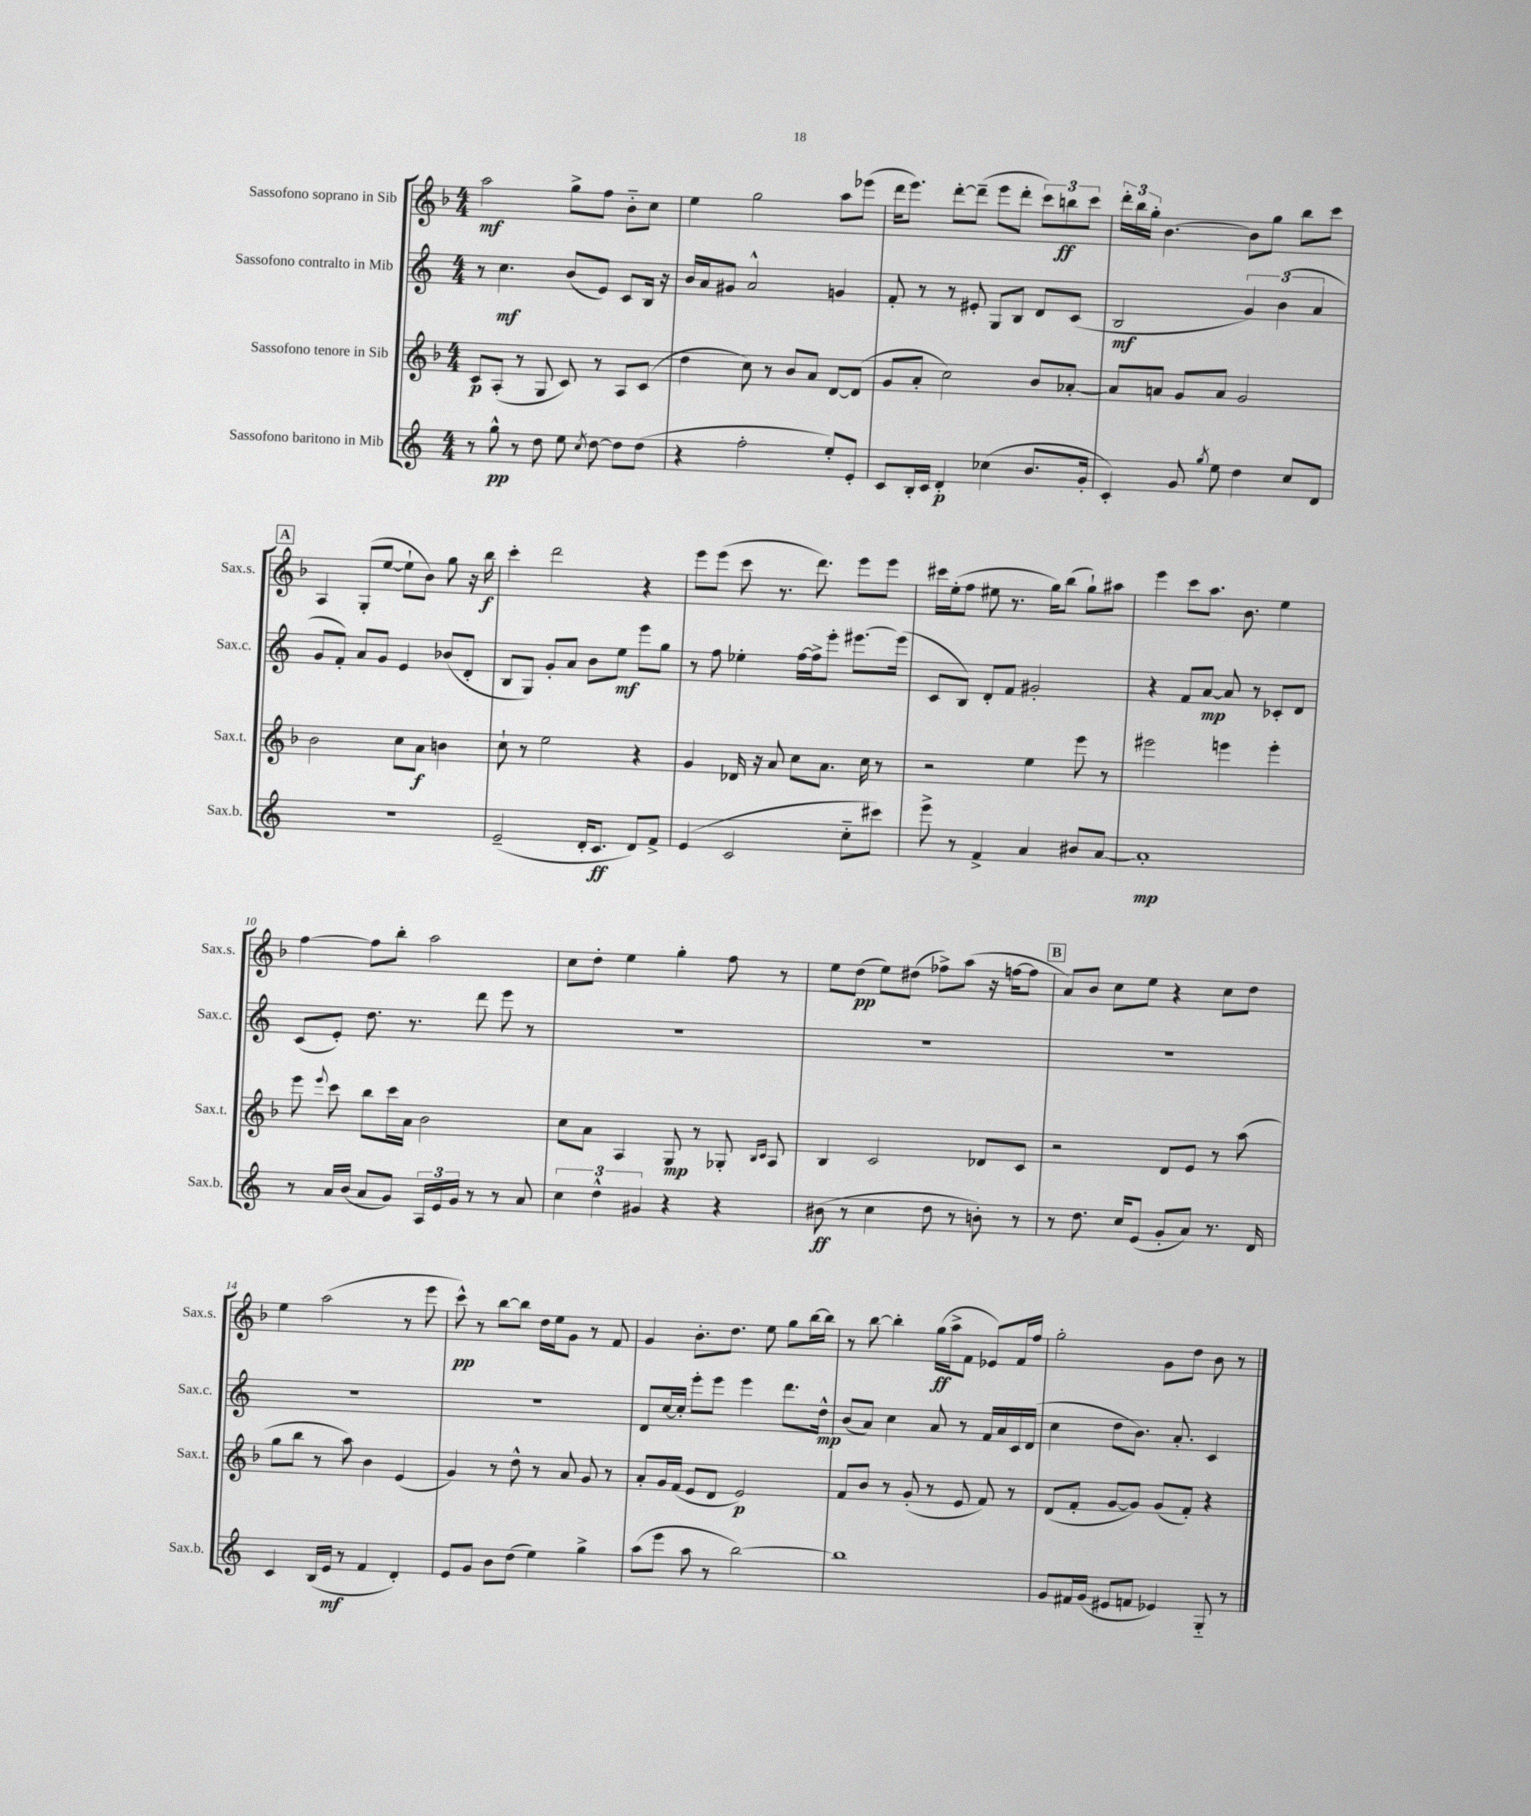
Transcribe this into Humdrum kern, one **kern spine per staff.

**kern	**dynam	**kern	**dynam	**kern	**dynam	**kern	**dynam
*part4	*part4	*part3	*part3	*part2	*part2	*part1	*part1
*staff4	*staff4	*staff3	*staff3	*staff2	*staff2	*staff1	*staff1
*I"Sassofono baritono in Mib	*	*I"Sassofono tenore in Sib	*	*I"Sassofono contralto in Mib	*	*I"Sassofono soprano in Sib	*
*I'Sax.b.	*	*I'Sax.t.	*	*I'Sax.c.	*	*I'Sax.s.	*
*clefG2	*	*clefG2	*	*clefG2	*	*clefG2	*
*k[]	*	*k[b-]	*	*k[]	*	*k[b-]	*
*M4/4	*	*M4/4	*	*M4/4	*	*M4/4	*
=1	=1	=1	=1	=1	=1	=1	=1
8r	.	8c/L	p	8r	.	2aa\	mf
8gg^^\	pp	(8A'/J	.	4.cc\	mf	.	.
8r	.	8r	.	.	.	.	.
8dd\	.	8G/	.	.	.	.	.
8ee\	.	8c/)	.	(8b/L	.	8gg^\L	.
8qcc/	.	.	.	.	.	.	.
[8dd\	.	8r	.	8e/J)	.	8ff\J	.
8dd\L]	.	8A/L	.	8c/L	.	8b-\L	.
(8dd\J	.	(8c/J	.	16B/Jk	.	8cc\J	.
.	.	.	.	16r	.	.	.
=2	=2	=2	=2	=2	=2	=2	=2
4r	.	4dd\	.	16b/LL	.	4ee\	.
.	.	.	.	16a/J	.	.	.
.	.	.	.	8g#X/J	.	.	.
2ff'\	.	8cc\)	.	2a^^/	.	2gg\	.
.	.	8r	.	.	.	.	.
.	.	8b-/L	.	.	.	.	.
.	.	8a/J	.	.	.	.	.
8ee'/L)	.	[8d/L	.	4gn/	.	8aa\L	.
8e'/J	.	(8d/J]	.	.	.	(8eee-X\J	.
=3	=3	=3	=3	=3	=3	=3	=3
8c/L	.	8g/L	.	8f'/	.	16ddd\KL	.
.	.	.	.	.	.	8.eee\J)	.
16B'/L	.	8a'/J	.	8r	.	.	.
16c/JJ	.	.	.	.	.	.	.
4d'/	p	2cc\)	.	8r	.	[8ddd'\L	.
.	.	.	.	8e#X'/	.	(8ddd~\J]	.
(4cc-X\	.	.	.	8G/L	.	8eee\L	.
.	.	.	.	8B/J	.	8ddd'\J	.
8.b/L	.	8b-/L	.	8d/L	.	12ccc\L)	.
.	.	.	.	.	.	12bbn\	ff
.	.	[8a-X'/J	.	(8c/J	.	.	.
.	.	.	.	.	.	12ccc\J	.
16g'/Jk	.	.	.	.	.	.	.
=4	=4	=4	=4	=4	=4	=4	=4
4c'/)	.	8a-/L]	.	2B/	mf	24ddd'\LL	.
.	.	.	.	.	.	24bb-\	.
.	.	.	.	.	.	24gg'\JJ	.
.	.	8an/J	.	.	.	[4.b-\	.
8g/	.	8g/L	.	.	.	.	.
8qgg/	.	.	.	.	.	.	.
8ee\	.	8a/J	.	.	.	.	.
4dd\	.	2g/	.	6g/)	.	8b-\L]	.
.	.	.	.	.	.	8gg\J	.
.	.	.	.	(6b\	.	.	.
8cc/L	.	.	.	.	.	8bb-\L	.
.	.	.	.	6a/	.	.	.
8d/J	.	.	.	.	.	8ccc\J	.
!!LO:LB:g=z
!!LO:REH:place=s1:t=A
=5	=5	=5	=5	=5	=5	=5	=5
1r	.	2b-\	.	8g/L	.	4A/	.
.	.	.	.	8f'/J)	.	.	.
.	.	.	.	8a/L	.	(8G'/L	.
.	.	.	.	8g/J	.	[8ee/J	.
.	.	8cc\L	.	4e/	.	8ee`\L]	.
.	.	8a\J	f	.	.	8b-\J)	.
.	.	4bn\	.	(8b-X/L	.	8gg\	.
.	.	.	.	8d'/J	.	16r	.
.	.	.	.	.	.	16bb-\	f
=6	=6	=6	=6	=6	=6	=6	=6
(2e~/	.	8cc`\	.	8B/L	.	4ccc'\	.
.	.	8r	.	8G/J)	.	.	.
.	.	2ee\	.	8g'/L	.	2ddd\	.
.	.	.	.	8a/J	.	.	.
16d'/KL	.	.	.	8b\L	.	.	.
8.c/J	ff	.	.	.	.	.	.
.	.	.	.	8ee\J	mf	.	.
8d/L)	.	4r	.	8eee\L	.	4r	.
8f^/J	.	.	.	8gg\J	.	.	.
=7	=7	=7	=7	=7	=7	=7	=7
(4e/	.	4g/	.	8r	.	8eee\L	.
.	.	.	.	8ff\	.	(8eee\J	.
2c/	.	16d-X/	.	4ee-X'\	.	8ccc\	.
.	.	16r	.	.	.	.	.
.	.	8a/	.	.	.	8.r	.
.	.	8cc\L	.	[16ff\LL	.	.	.
.	.	.	.	16ff^\J]	.	8.ddd\)	.
.	.	8.a\J	.	8eee'\J	.	.	.
8cc\L	.	.	.	[8.eee#X\L	.	8eee\L	.
.	.	16cc\	.	.	.	.	.
8ccc#X\J)	.	8r	.	.	.	8eee\J	.
.	.	.	.	(16eee#\Jk]	.	.	.
=8	=8	=8	=8	=8	=8	=8	=8
8eee^\	.	2r	.	8c/L	.	16ccc#X\LL	.
.	.	.	.	.	.	(16ee'\J	.
8r	.	.	.	8B/J)	.	8ff\J	.
4f^/	.	.	.	8d'/L	.	8ee#X\	.
.	.	.	.	8f/J	.	8.r	.
4a/	.	4ee\	.	2g#X'/	.	.	.
.	.	.	.	.	.	16gg\KL)	.
.	.	.	.	.	.	(8bb-\J	.
8b#X/L	.	8eee\	.	.	.	8gg`\L)	.
[8a/J	.	8r	.	.	.	8aa#X\J	.
=9	=9	=9	=9	=9	=9	=9	=9
1a']	mp	2eee#X\	.	4r	.	4eee\	.
.	.	.	.	8f/L	.	8ccc\L	.
.	.	.	.	[8a/J	mp	8.aa\J	.
.	.	4eeen\	.	8a/]	.	.	.
.	.	.	.	.	.	8.b-\	.
.	.	.	.	8r	.	.	.
.	.	4eee'\	.	8c-X'/L	.	4ee\	.
.	.	.	.	8d/J	.	.	.
!!LO:LB:g=z
=10	=10	=10	=10	=10	=10	=10	=10
8r	.	8eee\	.	(8c/L	.	[4ff\	.
.	.	8qqeee/	.	.	.	.	.
16a/LL	.	8ccc\	.	8e'/J)	.	.	.
(16b/JJ	.	.	.	.	.	.	.
8a/L	.	8bb-\L	.	8.dd\	.	8ff\L]	.
8g/J)	.	16ccc\L	.	.	.	8bb-'\J	.
.	.	16a\JJ	.	8.r	.	.	.
24A/LL	.	2b-\	.	.	.	2aa\	.
24e/	.	.	.	.	.	.	.
24g/JJ	.	.	.	.	.	.	.
8r	.	.	.	8ddd\	.	.	.
8r	.	.	.	8eee\	.	.	.
8a/	.	.	.	8r	.	.	.
=11	=11	=11	=11	=11	=11	=11	=11
6cc\	.	8cc\L	.	1r	.	8cc\L	.
.	.	8a\J	.	.	.	8dd'\J	.
6dd^^\	.	.	.	.	.	.	.
.	.	4A/	.	.	.	4ee\	.
6g#X/	.	.	.	.	.	.	.
4r	.	8G/	mp	.	.	4gg'\	.
.	.	8r	.	.	.	.	.
4r	.	8G-X'/	.	.	.	8ff\	.
.	.	16qqB-/LL	.	.	.	.	.
.	.	16qqc/JJ	.	.	.	.	.
.	.	8A/	.	.	.	8r	.
=12	=12	=12	=12	=12	=12	=12	=12
(8b#X\	ff	4B-/	.	1r	.	8ee\L	.
8r	.	.	.	.	.	(8dd\J	pp
4cc\	.	2c/	.	.	.	8ee\L)	.
.	.	.	.	.	.	(8dd#X\J	.
8dd\	.	.	.	.	.	8ff-X^\L)	.
8r	.	.	.	.	.	(8aa\J	.
8bn'\)	.	8d-X/L	.	.	.	16r	.
.	.	.	.	.	.	[16ffn\KL	.
8r	.	8c/J	.	.	.	8ff\J]	.
!!LO:REH:place=s1:t=B
=13	=13	=13	=13	=13	=13	=13	=13
8r	.	2r	.	1r	.	8a/L)	.
8.dd\	.	.	.	.	.	8b-/J	.
.	.	.	.	.	.	8cc\L	.
16cc/KL	.	.	.	.	.	.	.
(8e/J	.	.	.	.	.	8ee\J	.
8g'/L	.	8d/L	.	.	.	4r	.
8a/J)	.	8e/J	.	.	.	.	.
8.r	.	8r	.	.	.	8cc\L	.
.	.	(8aa\	.	.	.	8dd\J	.
16d/	.	.	.	.	.	.	.
!!LO:LB:g=z
=14	=14	=14	=14	=14	=14	=14	=14
4c/	.	8gg\L	.	1r	.	4ee\	.
.	.	8bb-\J	.	.	.	.	.
(16B/LL	.	8r	.	.	.	(2aa\	.
16e/JJ	mf	.	.	.	.	.	.
8r	.	8aa\)	.	.	.	.	.
4f/	.	4b-\	.	.	.	.	.
4d'/)	.	(4e/	.	.	.	8r	.
.	.	.	.	.	.	8eee\	.
=15	=15	=15	=15	=15	=15	=15	=15
8e/L	.	4g/)	.	1r	.	8ccc^^\)	pp
8g/J	.	.	.	.	.	8r	.
8b\L	.	8r	.	.	.	[8bb-\L	.
(8dd\J	.	8dd^^\	.	.	.	8bb-\J]	.
4ee\)	.	8r	.	.	.	16dd\LL	.
.	.	.	.	.	.	16ee\J	.
.	.	8a/	.	.	.	8g\J	.
4gg^\	.	8g/	.	.	.	8r	.
.	.	8r	.	.	.	8f/	.
=16	=16	=16	=16	=16	=16	=16	=16
(8aa\L	.	8a'/L	.	8d/L	.	4g/	.
8eee\J	.	16g/L	.	[16cc/L	.	.	.
.	.	(16f/JJ	.	16cc'/JJ]	.	.	.
8aa\	.	8e/L	.	8eee'\L	.	8.b-'\L	.
8r	.	8d/J	.	8eee\J	.	.	.
.	.	.	.	.	.	8.dd\J	.
[2bb\)	.	2e/)	p	4eee\	.	.	.
.	.	.	.	.	.	8ee\	.
.	.	.	.	8.ddd\L	.	8gg\L	.
.	.	.	.	.	.	[16bb-\L	.
.	.	.	.	16dd^^\Jk	mp	16bb-\JJ]	.
=17	=17	=17	=17	=17	=17	=17	=17
1bb]	.	8f/L	.	(8b/L	.	8r	.
.	.	8b-/J	.	8a/J)	.	[8bb-\	.
.	.	8r	.	4cc\	.	4bb-'\]	.
.	.	(8g'/	.	.	.	.	.
.	.	8r	.	8a/	.	(16gg\LL	ff
.	.	.	.	.	.	16aa^\J	.
.	.	8e/	.	8r	.	8f\J	.
.	.	8f/)	.	16f/LL	.	8e-X/L)	.
.	.	.	.	16a/	.	.	.
.	.	8r	.	16c/	.	16f/L	.
.	.	.	.	(16d/JJ	.	16ff/JJ	.
=18	=18	=18	=18	=18	=18	=18	=18
8g/L	.	(8d/L	.	4cc\	.	2gg'\	.
16f#X/L	.	8f'/J	.	.	.	.	.
(16g/JJ	.	.	.	.	.	.	.
8e#X/L	.	[8g/L	.	8dd\L	.	.	.
8fn/J	.	8g/J])	.	8.b\J)	.	.	.
4e-X/)	.	(8g/L	.	.	.	8g\L	.
.	.	.	.	8.a'/	.	.	.
.	.	8f'/J)	.	.	.	8dd\J	.
8G/	.	4r	.	4c/	.	8b-\	.
8r	.	.	.	.	.	8r	.
==	==	==	==	==	==	==	==
*-	*-	*-	*-	*-	*-	*-	*-
